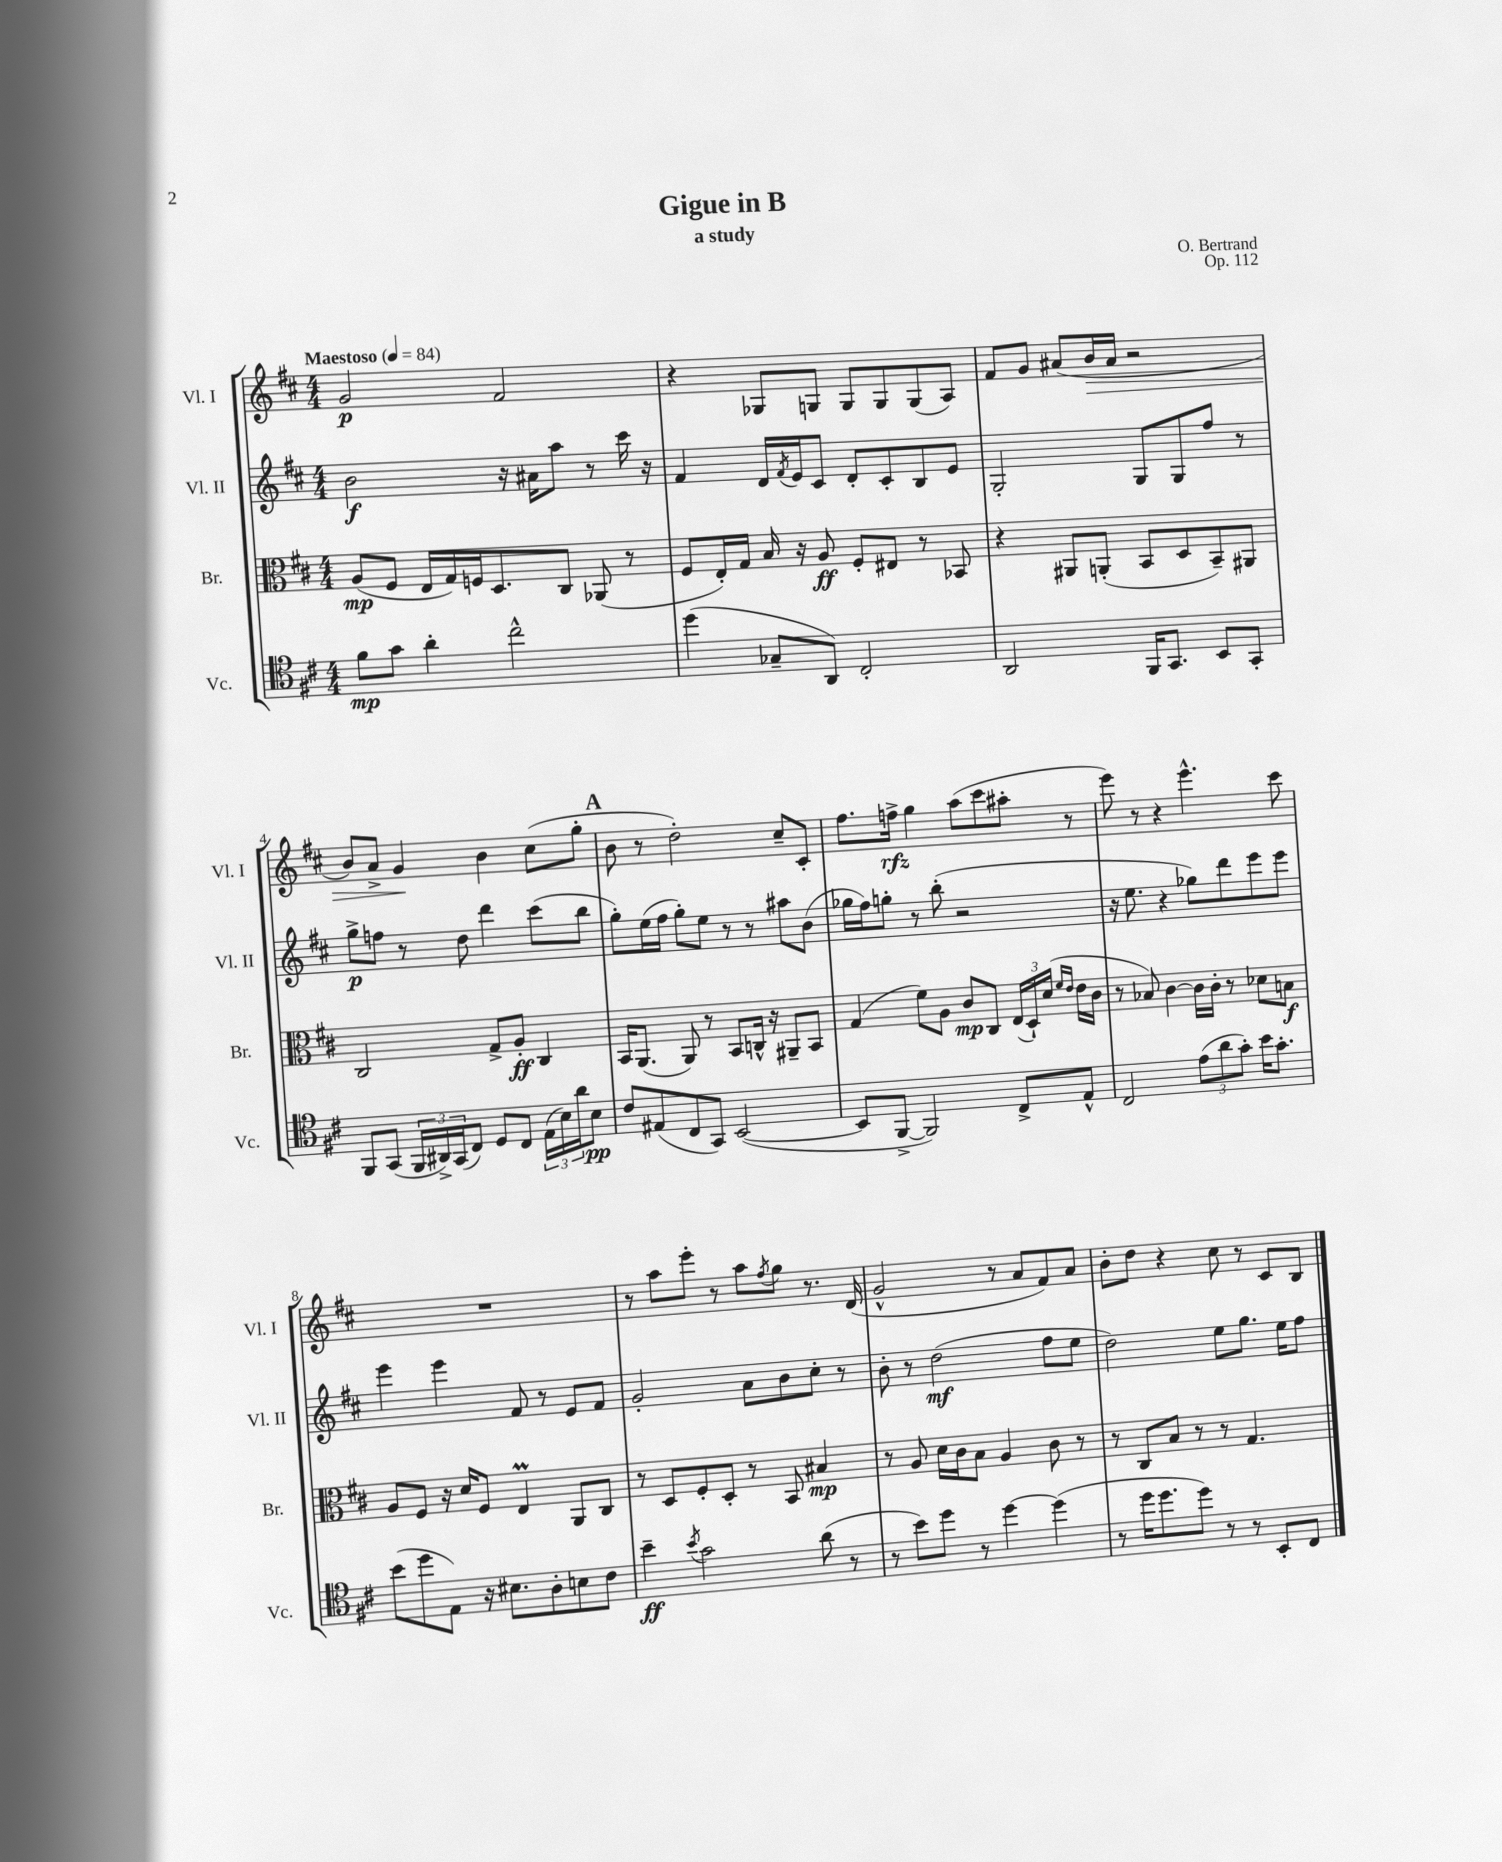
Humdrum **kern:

**kern	**dynam	**kern	**dynam	**kern	**dynam	**kern	**dynam
*part4	*part4	*part3	*part3	*part2	*part2	*part1	*part1
*staff4	*staff4	*staff3	*staff3	*staff2	*staff2	*staff1	*staff1
*I"Vc.	*	*I"Br.	*	*I"Vl. II	*	*I"Vl. I	*
*I'Vc.	*	*I'Br.	*	*I'Vl. II	*	*I'Vl. I	*
*clefC4	*	*clefC3	*	*clefG2	*	*clefG2	*
*k[f#c#]	*	*k[f#c#]	*	*k[f#c#]	*	*k[f#c#]	*
*M4/4	*	*M4/4	*	*M4/4	*	*M4/4	*
*MM84	*	*MM84	*	*MM84	*	*MM84	*
=1	=1	=1	=1	=1	=1	=1	=1
!	!	!	!	!	!	!LO:TX:a:B:t=Maestoso	!
8f#\L	mp	(8A/L	mp	2b\	f	2g/	p
8g\J	.	8F#/J	.	.	.	.	.
4a'\	.	16E/LL	.	.	.	.	.
.	.	16G/)	.	.	.	.	.
.	.	16Fn/J	.	.	.	.	.
.	.	8.D/	.	.	.	.	.
2cc#^^\	.	.	.	16r	.	2f#/	.
.	.	.	.	16a#X\KL	.	.	.
.	.	8C#/J	.	8aa\J	.	.	.
.	.	(8AA-X/	.	8r	.	.	.
.	.	8r	.	16ccc#\	.	.	.
.	.	.	.	16r	.	.	.
=2	=2	=2	=2	=2	=2	=2	=2
(4dd\	.	8F#/L	.	4f#/	.	4r	.
.	.	16E'/L)	.	.	.	.	.
.	.	16G/JJ	.	.	.	.	.
8G-X~/L	.	16B/	.	16d/LL	.	8G-X/L	.
.	.	.	.	8qf#/	.	.	.
.	.	16r	.	16e/J	.	.	.
8AA/J)	.	8A/	ff	8c#/J	.	8Gn/J	.
2C#'/	.	8F#'/L	.	8d'/L	.	8G/L	.
.	.	8E#X/J	.	8c#'/	.	8G/	.
.	.	8r	.	8B/	.	(8G/	.
.	.	8BB-X/	.	8e/J	.	8A/J)	.
=3	=3	=3	=3	=3	=3	=3	=3
2AA/	.	4r	.	2G'/	.	8f#/L	.
.	.	.	.	.	.	8g/J	.
.	.	8AA#X/L	.	.	.	(8a#X/L	.
!	!	!	!	!	!	!	!LO:HP:b
.	.	(8AAn'/J	.	.	.	16b/L	>
.	.	.	.	.	.	16a#/JJ	.
16FF#/KL	.	8BB/L	.	8G/L	.	2r	.
8.GG/J	.	.	.	.	.	.	.
.	.	8D/	.	8G/	.	.	.
8BB/L	.	8BB~/)	.	8ff#/J	.	.	.
8GG'/J	.	8AA#X/J	.	8r	.	.	.
!!LO:LB:g=z
=4	=4	=4	=4	=4	=4	=4	=4
8FF#/L	.	2C#/	.	8gg^\L	p	8b/L)	.
(8GG/J	.	.	.	8ffn\J	.	8a^/J	.
24FF#/LL	.	.	.	8r	.	4g/	.
24AA#X^/)	.	.	.	.	.	.	.
(24GG/J	.	.	.	.	.	.	.
8C#/J)	.	.	.	8dd\	.	.	.
8D/L	.	8G^/L	.	4ddd\	.	4b\	]
8C#/J	.	8A'/J	ff	.	.	.	.
(24E\LL	.	4C#/	.	(8ccc#\L	.	(8cc#\L	.
24B\)	.	.	.	.	.	.	.
24a\J	.	.	.	.	.	.	.
8B\J	pp	.	.	8bb\J	.	8gg'\J	.
!!LO:REH:place=s1:t=A
=5	=5	=5	=5	=5	=5	=5	=5
8c#/L	.	16BB/KL	.	8gg'\L)	.	8b\	.
.	.	(8.AA/J	.	.	.	.	.
(8E#X/	.	.	.	(16ee\L	.	8r	.
.	.	.	.	16ff#\JJ	.	.	.
8C#/	.	8AA/)	.	8gg'\L)	.	2dd'\)	.
8GG/J)	.	8r	.	8ee\J	.	.	.
([2BB/	.	8BB/L	.	8r	.	.	.
.	.	16Cn^^/Jk	.	8r	.	.	.
.	.	16r	.	.	.	.	.
.	.	8AA#X~/L	.	8aa#X\L	.	8cc#~/L	.
.	.	8BB/J	.	(8b\J	.	8c#'/J	.
=6	=6	=6	=6	=6	=6	=6	=6
8BB/L]	.	(4G/	.	16gg-X\LL	.	8.ff#\L	.
.	.	.	.	16ff#\J)	.	.	.
[8FF#^/J	.	.	.	8ggn'\J	.	.	.
.	.	.	.	.	.	16ffn^\Jk	rfz
2FF#/])	.	8f#\L)	.	8r	.	4gg\	.
.	.	8A\J	.	(8bb'\	.	.	.
.	.	8c#/L	mp	2r	.	(8aa\L	.
.	.	8C#/J	.	.	.	8ccc#\	.
8C#^/L	.	(24E/LL	.	.	.	8aa#X'\J	.
.	.	24D`/)	.	.	.	.	.
.	.	(24d/JJ	.	.	.	.	.
.	.	16qqf#/LL	.	.	.	.	.
.	.	16qqe/JJ	.	.	.	.	.
8E^^/J	.	16e\LL	.	.	.	8r	.
.	.	16c#\JJ	.	.	.	.	.
=7	=7	=7	=7	=7	=7	=7	=7
2C#/	.	8r	.	16r	.	8eee\)	.
.	.	.	.	8.ee\	.	.	.
.	.	8B-X/)	.	.	.	8r	.
.	.	[4c#\	.	4r	.	4r	.
(12e\L	.	16c#\LL]	.	8gg-X\L)	.	4.eee^^\	.
.	.	16c#'\JJ	.	.	.	.	.
12a\	.	.	.	.	.	.	.
.	.	8r	.	8ddd\	.	.	.
12g'\J)	.	.	.	.	.	.	.
16b\KL	.	8d-X\L	.	8eee\	.	.	.
8.g'\J	.	.	.	.	.	.	.
.	.	8Bn\J	f	8eee\J	.	8ccc#\	.
!!LO:LB:g=z
=8	=8	=8	=8	=8	=8	=8	=8
(8b\L	.	8A/L	.	4eee\	.	1r	.
8dd\	.	8F#/J	.	.	.	.	.
8E\J)	.	16r	.	4eee\	.	.	.
.	.	16d/KL	.	.	.	.	.
16r	.	8F#/J	.	.	.	.	.
8.B#X\L	.	.	.	.	.	.	.
.	.	4EM/	.	8f#/	.	.	.
8A'\	.	.	.	8r	.	.	.
8Bn\	.	8AA/L	.	8e/L	.	.	.
8c#\J	.	8C#/J	.	8f#/J	.	.	.
=9	=9	=9	=9	=9	=9	=9	=9
4b~\	ff	8r	.	2g'/	.	8r	.
.	.	8D/L	.	.	.	8aa\L	.
8qb/	.	.	.	.	.	.	.
2g\	.	8F#'/	.	.	.	8eee'\J	.
.	.	8D'/J	.	.	.	8r	.
.	.	8r	.	8a\L	.	8aa\L	.
.	.	.	.	.	.	8qff#/	.
.	.	8BB/	.	8b\	.	8gg\J	.
(8a\	.	4B#X/	mp	8cc#'\J	.	8.r	.
8r	.	.	.	8r	.	.	.
.	.	.	.	.	.	(16d/	.
=10	=10	=10	=10	=10	=10	=10	=10
8r	.	8r	.	8b'\	.	2g^^/	.
8b\L)	.	8A/	.	8r	.	.	.
8dd\J	.	16d\LL	.	(2dd\	mf	.	.
.	.	16c#\J	.	.	.	.	.
8r	.	8B\J	.	.	.	.	.
[4dd\	.	4A/	.	.	.	8r	.
.	.	.	.	.	.	8a/L	.
(4dd\]	.	8c#\	.	8ff#\L	.	8f#/)	.
.	.	8r	.	8ee\J	.	8a/J	.
=11	=11	=11	=11	=11	=11	=11	=11
8r	.	8r	.	2dd\)	.	8b'\L	.
16dd\KL	.	8C#/L	.	.	.	8dd\J	.
8.dd\	.	.	.	.	.	.	.
.	.	8B/J	.	.	.	4r	.
8dd\J)	.	8r	.	.	.	.	.
8r	.	8r	.	8ee\L	.	8cc#\	.
8r	.	4.G/	.	8.gg\J	.	8r	.
8BB'/L	.	.	.	.	.	8c#/L	.
.	.	.	.	16ee\KL	.	.	.
8C#/J	.	.	.	8ff#\J	.	8B/J	.
==	==	==	==	==	==	==	==
*-	*-	*-	*-	*-	*-	*-	*-
